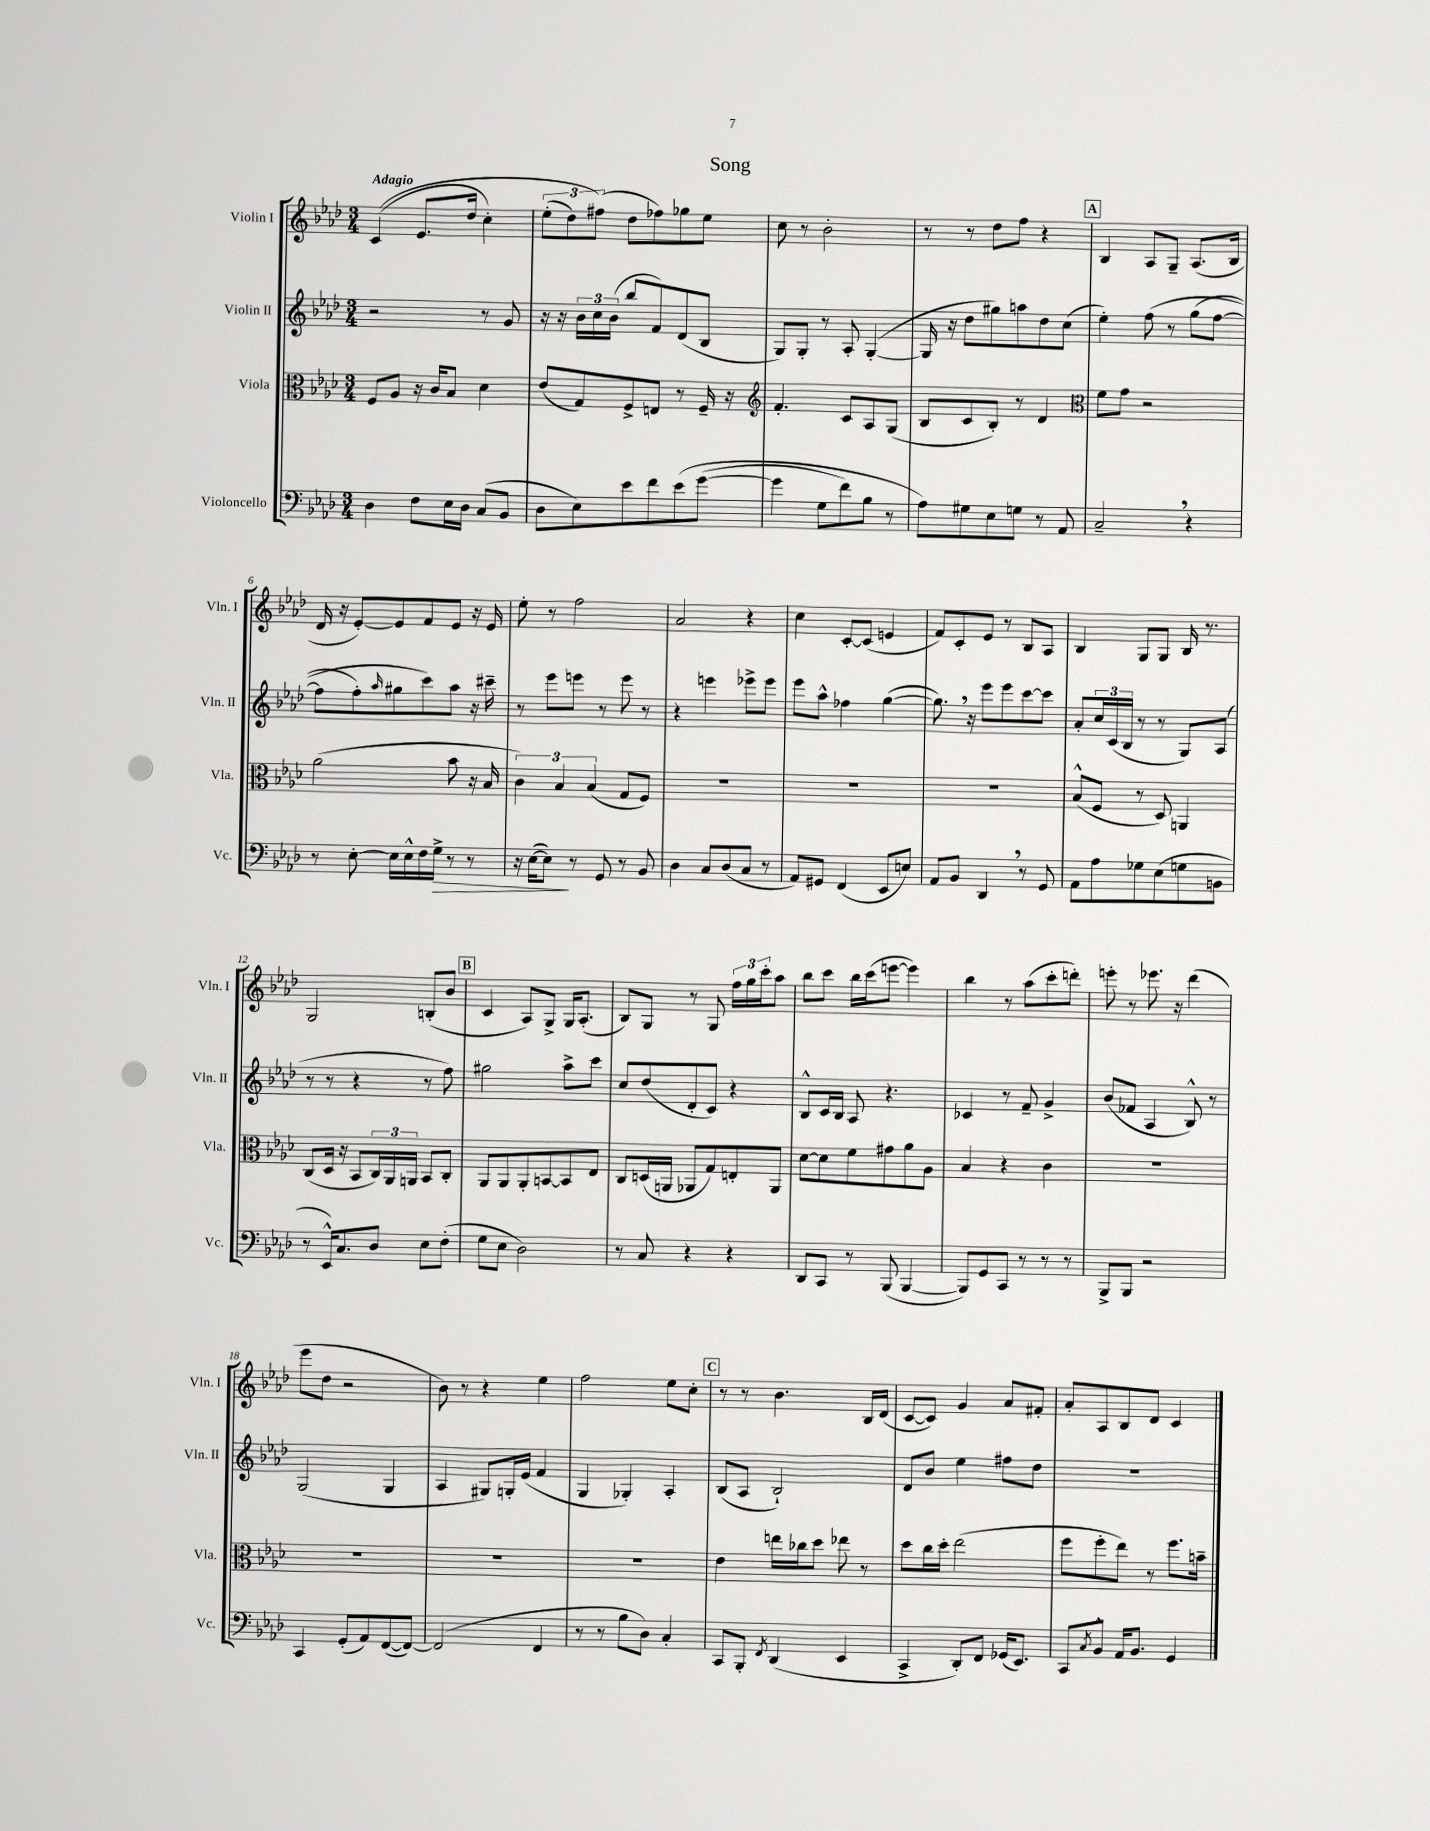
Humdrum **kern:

**kern	**kern	**kern	**kern
*staff4	*staff3	*staff2	*staff1
*clefF4	*clefC3	*clefG2	*clefG2
*k[b-e-a-d-]	*k[b-e-a-d-]	*k[b-e-a-d-]	*k[b-e-a-d-]
*M3/4	*M3/4	*M3/4	*M3/4
4D-\	8F/L	2r	&((4c/
.	8A-/J	.	.
8F\L	16r	.	8.e-/L
.	16c/LK	.	.
16E-\L	8B-/J	.	.
16D-\JJ	.	.	16dd-/Jk
(8C/L	4d-\	8r	4cc'\)
8BB-/J	.	8g/	.
=	=	=	=
8D-\L	(8e-/L	16r	(12ee-'\L
.	.	16r	.
.	.	.	12dd-\)
8E-\)	8G/)	24b-\LL	.
.	.	24cc\	(12ff#\J&)
.	.	(24b-\JJ	.
8e-\	8F^/	8bb-/L	8dd-\L
8f\	8E/J	8f/)	8ff-\)
&(8e-\	8r	(8d-/	8gg-\
([8g\J	16F~/	8B-/J	8ee-\J
.	16r	.	.
=	=	=	=
*	*clefG2	*	*
4g\]	4.f'/	8G/L)	8cc\
.	.	8G'/J	8r
8G\L	.	8r	2b-'\
8f\)	8c/L	8A-'/	.
8B-\J	8A-/	([4G'/	.
8r	(8G/J	.	.
=	=	=	=
8A-\L&)	8B-/L	16G/]	8r
.	.	16r	.
8G#\	8c/	8dd-\L	8r
8E-\	8B-'/J)	8gg#\)	8dd-\L
8G\J	8r	8aa\	8ff\J
8r	4d-/	8dd-\	4r
8AA-/	.	(8cc\J	.
=	=	=	=
*	*clefC3	*	*
2C~/	8f\L	4ee-'\)	4B-/
.	8g\J	.	.
.	2r	&(8ff\	8A-/L
.	.	8r	8G~/J
4r	.	(8gg\L	(8.A-/L
.	.	[8ff\J	.
.	.	.	16B-/Jk
=	=	=	=
8r	(2a-\	8ff\]L	16d-/
.	.	.	16r
[8E-'\	.	8ff'\)	[8e-'/L)
.	.	16qqaa-/	.
16E-\]LL	.	8gg#\	8e-/]
16E-^^\	.	.	.
16F\	.	8ccc\&)	8f/
16G^\JJ	.	.	.
8r	8b-\	8aa-\J	8e-/J
8r	16r	16r	16r
.	16B-/	16ccc#~\	16e-/
=	=	=	=
16r	6c\)	8r	8ee-'\
([16E-\LK	.	.	.
8E-\]J)	.	8eee-\L	8r
.	6B-/	.	.
8r	.	8eee\J	2ff\
.	(6B-/	.	.
8GG/	.	8r	.
8r	8G/L	8eee\	.
8BB-/	8F/J)	8r	.
=	=	=	=
4D-\	2.r	4r	2a-/
8C/L	.	4eee\	.
(8D-/	.	.	.
8C/J	.	8eee-^\L	4r
8r	.	8eee-\J	.
=	=	=	=
8AA-/L)	2.r	8eee-\L	4cc\
8GG#/J	.	8aa-^^\J	.
(4FF/	.	4ff-\	[8c'/L
.	.	.	(8c/]J
8EE-/L	.	([4gg\	4e/
8E/J)	.	.	.
=	=	=	=
8AA-/L	2.r	8.gg\])	8f/L)
8BB-/J	.	.	8c'/
.	.	16r	.
4DD-/	.	8eee-\L	8e-/J
.	.	8eee-\	8r
8r	.	[8ccc\	8B-/L
8GG/	.	8ccc\]J	8A-/J
=	=	=	=
8AA-\L	(8B-^^/L	8a-'/L	4B-/
8A-\	8F/J	24cc/L	.
.	.	(24c/	.
.	.	24B-/JJ	.
8G-\	8r	8r	8G/L
(8E-\	8D-/)	8r	8G/J
8G\	4AA/	8G/L)	16B-/
.	.	.	8.r
8BB\J	.	(8A-/J	.
=	=	=	=
8r	(8C/L	8r	2G/
16EE-^^/LK)	16D-/Jk	8r	.
8.C/	16r	.	.
.	8BB-/L	4r	.
8D-/J	24C/L)	.	.
.	24AA-/	.	.
.	24AA/JJ	.	.
8E-\L	8BB-/L	8r	(8B'/L
(8F'\J	8C'/J	8ff\)	8b-/J
=	=	=	=
8G\L	8AA-/L	2gg#\	4c/
8E-\J	8AA-/	.	.
2D-\)	8AA-'/	.	8A-/L)
.	[8BB/	.	8G^/J
.	8BB/]	8aa-^\L	16G/LK
.	.	.	(8.A-'/J
.	8E-/J	8ccc\J	.
=	=	=	=
8r	8C/L	8cc/L	8B-/L)
8C/	(16D/L	(8dd-/	8G/J
.	16AA/JJ	.	.
4r	8AA-/L	8d-'/	8r
.	8G/)	8c/J)	8G/
4r	8E'/	4r	24ff\LL
.	.	.	24gg\
.	.	.	24ccc'\J
.	8AA-/J	.	8aa-\J
=	=	=	=
8DD-/L	[8d-\L	8B-^^/L	8bb-\L
8CC/J	8d-\]	16c/L	8ccc\J
.	.	16B-/JJ	.
8r	8f\	8A-/	16bb-\LL
.	.	.	(16ccc\J
(8BBB-/	8g#\	4.r	[8eee\J
[4BBB-/	8a-\	.	4eee\])
.	8A-\J	.	.
=	=	=	=
8BBB-/]L)	4B-/	4c-/	4bb-\
8GG/	.	.	.
8CC/J	4r	8r	8r
8r	.	8f~/	(8aa-\L
8r	4c\	4g^/	8ccc'\
8r	.	.	8ddd'\J)
=	=	=	=
8BBB-^/L	2.r	(8b-/L	8eee'\
8BBB-/J	.	8f-/J	8r
2r	.	4A-/	8.eee-\
.	.	.	16r
.	.	8B-^^/)	(4ddd-\
.	.	8r	.
=	=	=	=
4CC/	2.r	(2G/	8eee-\L
.	.	.	8dd-\J
(8GG'/L	.	.	2r
8AA-/)	.	.	.
([8FF/	.	4G/	.
8FF/_J)	.	.	.
=	=	=	=
(2FF/]	2.r	4A-/	8b-\)
.	.	.	8r
.	.	8G#/L)	4r
.	.	16G'/L	.
.	.	(16e-/JJ	.
4FF/	.	4f/	4ee-\
=	=	=	=
8r	2.r	4G/	2ff\
8r	.	.	.
8B-\L	.	4G-'/)	.
8D-\J)	.	.	.
4C'/	.	4A-'/	8ee-\L
.	.	.	8cc'\J
=	=	=	=
8CC/L	4e-\	(8B-/L	8r
8BBB-'/J	.	8A-/J	8r
8qFF/	.	.	.
(4DD-/	16ee\LL	2B-`/)	4.b-\
.	16cc-\J	.	.
.	8dd-\J	.	.
4EE-/	8ee-\	.	.
.	8r	.	16B-/LL
.	.	.	(16d-/JJ
=	=	=	=
4CC^/	8dd-\L	8d-/L	[8c/L
.	16cc\L	8b-/J	8c/]J)
.	16dd-'\JJ	.	.
8DD-'/L)	(2ee-\	4ee-\	4g/
8FF/J	.	.	.
(16GG-/LK	.	8ff#\L	8a-/L
8.EE-/J)	.	.	.
.	.	8dd-\J	8f#'/J
=	=	=	=
8CC/L	8ff\L	2.r	8a-'/L
8qC/	.	.	.
8BB-^^/J	8ff'\	.	8A-/
16AA-/LK	8ee-\J)	.	8B-/
8.BB-/J	.	.	.
.	8r	.	8d-/J
4GG/	8.ff\L	.	4c/
.	16b~\Jk	.	.
==	==	==	==
*-	*-	*-	*-
